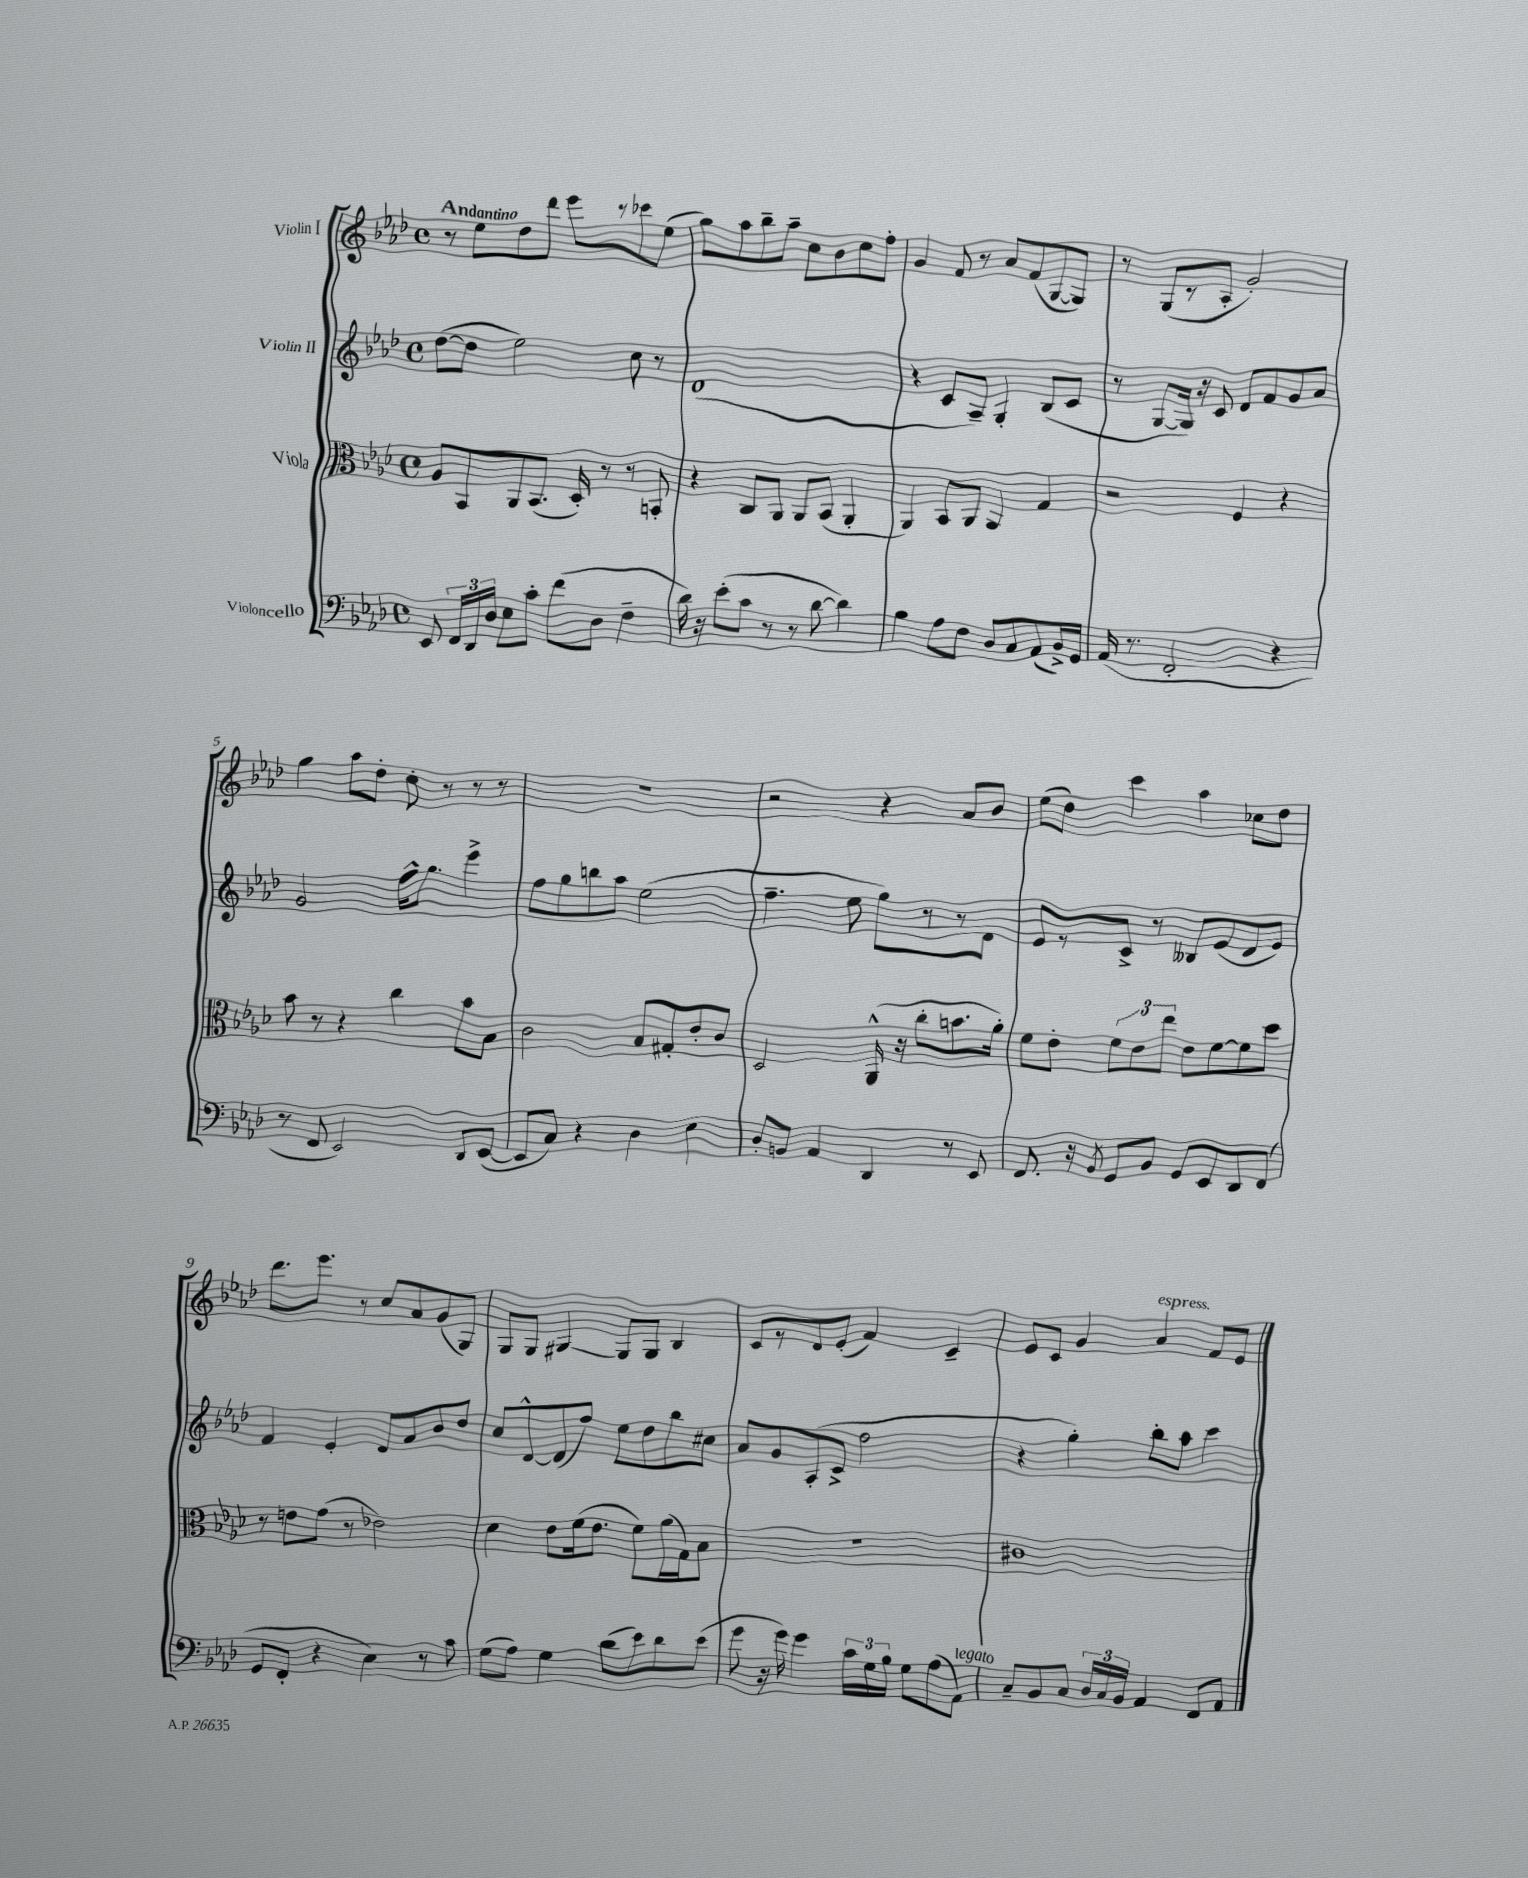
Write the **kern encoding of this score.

**kern	**kern	**kern	**kern
*staff4	*staff3	*staff2	*staff1
*clefF4	*clefC3	*clefG2	*clefG2
*k[b-e-a-d-]	*k[b-e-a-d-]	*k[b-e-a-d-]	*k[b-e-a-d-]
*M4/4	*M4/4	*M4/4	*M4/4
*met(c)	*met(c)	*met(c)	*met(c)
8EE-	8A-	([8dd-	8r
24FF	8BB-	8dd-]	8ee-
24DD-	.	.	.
24D-	.	.	.
8E-	8AA-	2ee-)	8dd-
8c'	(8.BB-	.	8ddd-
(8f	.	.	8eee-
.	16D-')	.	.
8D-	8r	.	8r
4F~	8r	8cc	8ccc-
.	8BB'	8r	(8ee-
=	=	=	=
16d-)	4r	(1d-	8gg)
16r	.	.	.
(8e-'	.	.	8aa-
8c	8C	.	8bb-~
8r	8AA-	.	8aa-~
8r	8AA-	.	8cc
[8d-	(8BB-	.	8b-
4d-])	4AA-'	.	8cc
.	.	.	8ff'
=	=	=	=
4B-	4AA-)	4r	4g
8A-	8BB-	8c	8f
8F	8AA-	8A-~)	8r
8D-	4AA-	4G'	8a-
8C	.	.	(8f
(8AA-	4G	(8B-	[8G
16BB-^)	.	8c	8G])
16GG	.	.	.
=	=	=	=
(16AA-	2r	8r	8r
8.r	.	.	.
.	.	[8G	(8G
2FF'	.	16G])	8r
.	.	16r	.
.	.	8c	8A-'
.	4F	8d-	2g')
.	.	8f	.
4r	4r	8g	.
.	.	8a-	.
=	=	=	=
8r	8b-	2g	4gg
8FF	8r	.	.
2EE-)	4r	.	8aa-
.	.	.	8dd-'
.	4cc	16ff^^	8cc'
.	.	8.gg	.
.	.	.	8r
8DD-	8b-	4eee-^	8r
([8EE-	8B-	.	8r
=	=	=	=
8EE-]	2c	8ff	1r
8C)	.	8gg	.
4r	.	8bb	.
.	.	8aa-	.
4D-	8B-	(2ee-	.
.	8G#'	.	.
4E-	8e-'	.	.
.	8c	.	.
=	=	=	=
8D-'	2D-	4.ff~	2r
8BB	.	.	.
4AA-	.	.	.
.	.	8ee-	.
4DD-	(16AA-^^	8gg)	4r
.	16r	.	.
.	8cc'	8r	.
8r	8.b	8r	8a-
8EE-	.	8d-	8b-
.	16a-')	.	.
=	=	=	=
8.FF	8f	8e-	(8ee-
.	8e-'	8r	8dd-)
16r	.	.	.
8qBB-	.	.	.
8GG	12f	8c^	4ccc
.	12e-	.	.
8BB-	.	8r	.
.	12ee-	.	.
8GG	8e-	8B--	4aa-
8EE-	[8f	(8e-	.
8DD-	8f]	8d-	8cc-
(8FF	8dd-	8e-)	8dd-
=	=	=	=
8GG	8r	4f	8.ddd-
8FF'	8e	.	.
.	.	.	8.eee-
4r	(8g	4e-'	.
.	8r	.	8r
4E-)	2e-)	8d-	8cc
.	.	8a-	8a-
8r	.	8b-	(8g
8c	.	8dd-	8G)
=	=	=	=
(8G	4d-	8cc	8G
8A-)	.	[8d-^^	8G
4G	8e-	(8d-]	[4G#
.	(16f	8ff)	.
.	8.e-	.	.
(8d-	.	8ee-	8G#]
8e-)	8f)	8dd-	8G#
8d-	(16a-	8bb-	4B-
.	16G)	.	.
(8e-	8B-	8cc#	.
=	=	=	=
8g	1r	8a-	8c
16r	.	8g	8r
16g)	.	.	.
4g	.	(8A-'	8d-
.	.	8c^	(8e-'
24c	.	2ff	4f)
24G	.	.	.
24B-	.	.	.
8G	.	.	.
(8A-	.	.	4c~
8AA-)	.	.	.
=	=	=	=
8C~	1c#	4r	8e-
8BB-	.	.	8c
8C	.	4gg')	4g
24D-	.	.	.
24C	.	.	.
24BB-	.	.	.
4AA-	.	8bb-'	4a-
.	.	8aa-	.
8FF	.	4ccc	8f
8AA-	.	.	8e-
==	==	==	==
*-	*-	*-	*-
